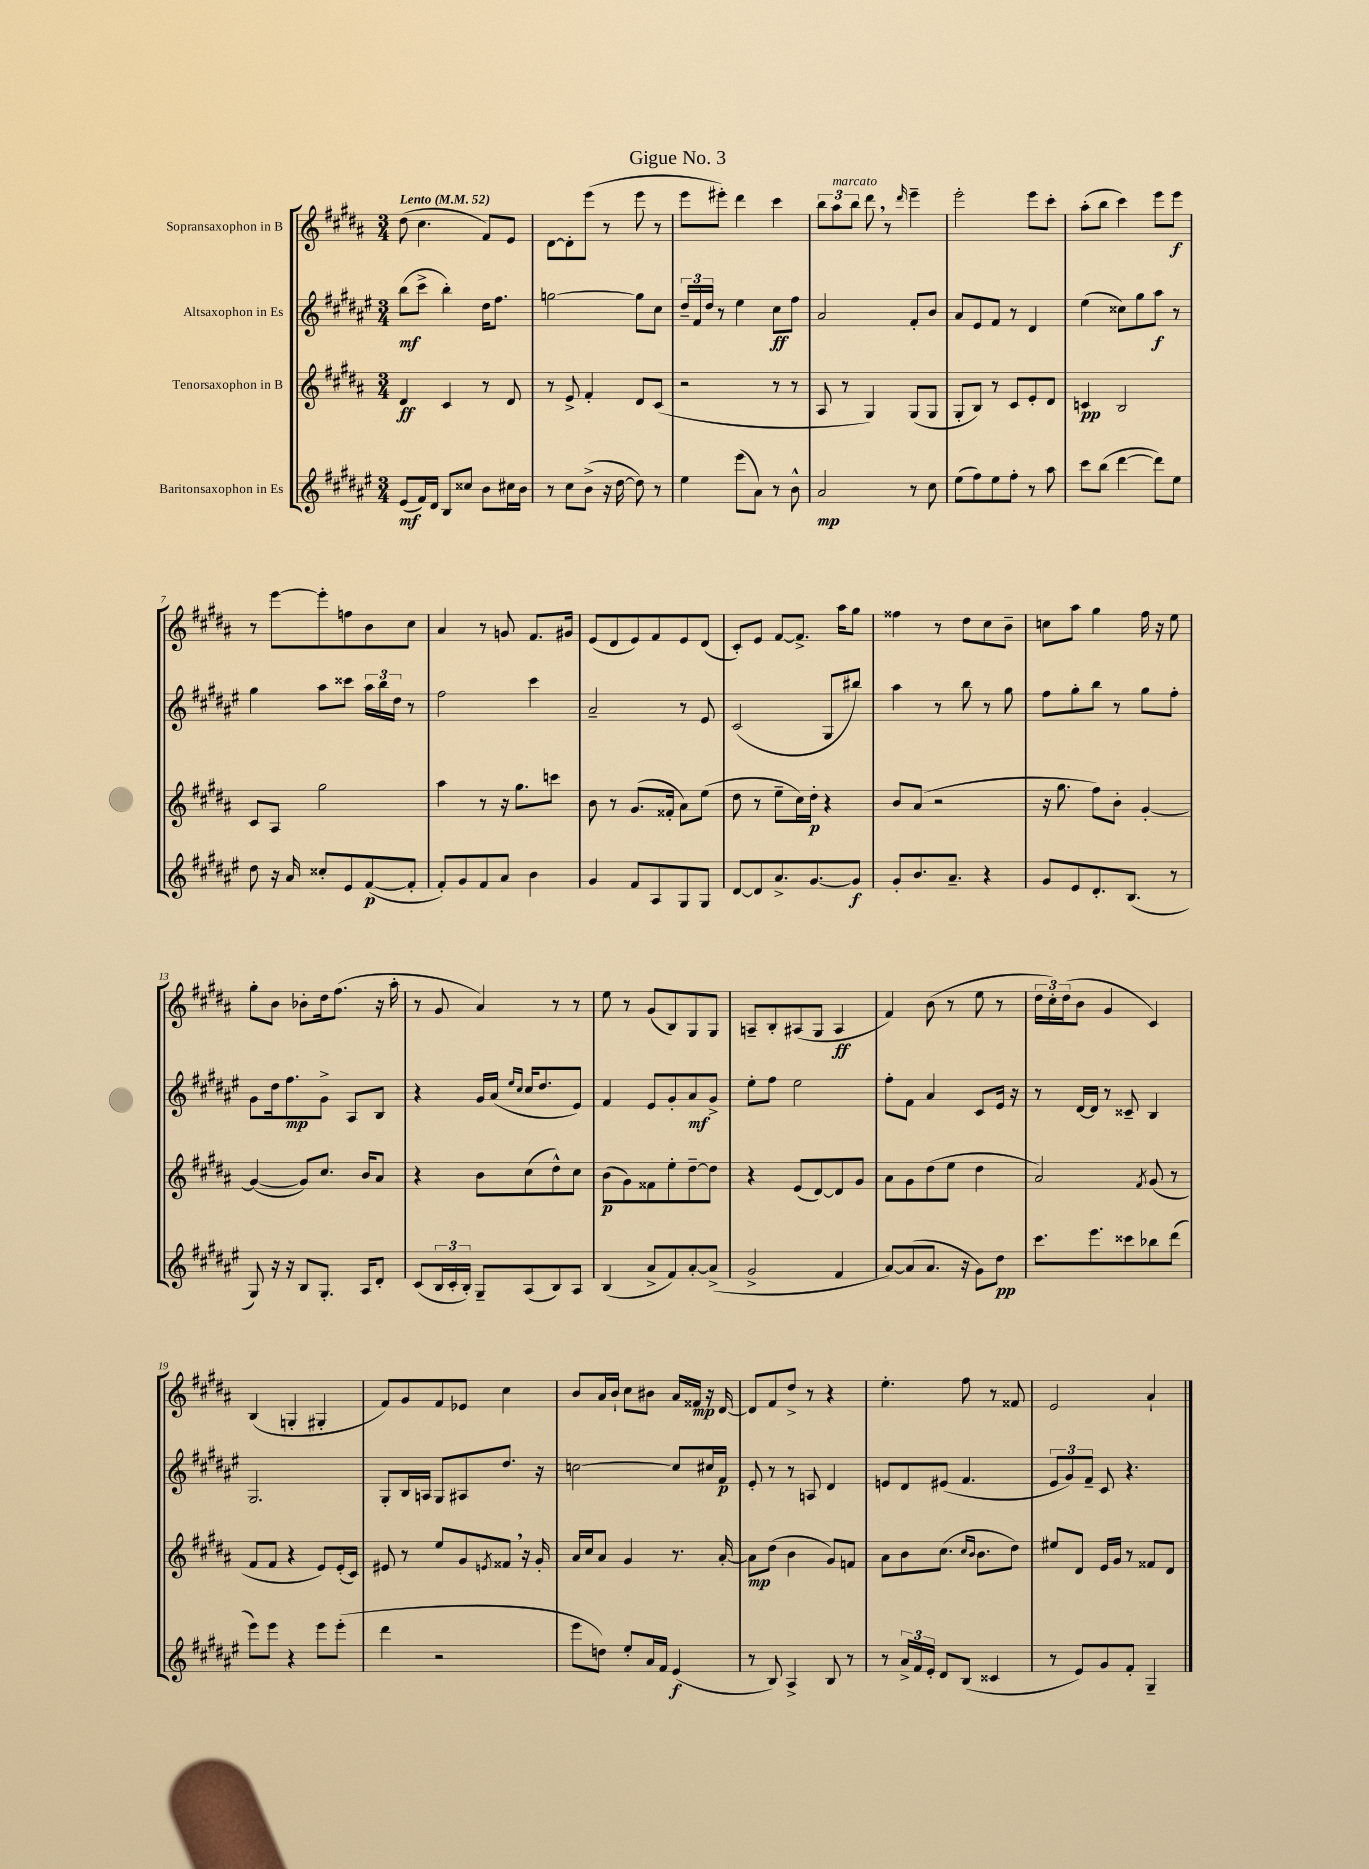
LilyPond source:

\header { title = "Gigue No. 3" }
<<
\new StaffGroup <<
\new Staff = "s0" \with { instrumentName = "Sopransaxophon in B" } {
    \clef treble \key b \major \numericTimeSignature \time 3/4 \tempo "Lento" 4 = 52
    dis''8( cis''4. fis'8) e'8 |
    dis'8~ dis'8-. e'''8( r8 e'''8 r8 |
    e'''8 eis'''8-.) dis'''4 cis'''4 |
    \tuplet 3/2 { b''8 ais''8^\markup { \italic "marcato" } b''8 } dis'''8 \breathe r8 \grace { dis'''16 } e'''4-- |
    e'''2-. e'''8 cis'''8-. |
    ais''8-.( b''8 cis'''4) e'''8 e'''8\f |
    r8 e'''8~ e'''8-. f''8 b'8 cis''8 |
    ais'4 r8 g'8 fis'8. gis'16 |
    e'8( dis'8 e'8) fis'8 e'8 dis'8( |
    cis'8-.) e'8 fis'8~ fis'8.-> ais''16 gis''8 |
    fisis''4 r8 dis''8 cis''8 b'8-- |
    c''8 ais''8 gis''4 fis''16 r16 e''8 |
    gis''8-. b'8 bes'8-. dis''16 fis''8.( r16 ais''16-. |
    r8 gis'8 ais'4) r8 r8 |
    e''8 r8 gis'8( b8) gis8 gis8 |
    a8-- b8-. ais8( gis8 ais4\ff |
    fis'4) b'8( r8 e''8 r8 |
    \tuplet 3/2 { dis''16 cis''16-.) dis''16( } b'8 gis'4 cis'4) |
    b4( g4-. gis4-. |
    fis'8) gis'8 fis'8 ees'8 cis''4 |
    b'8 ais'16 b'16-! cis''8 bis'8 ais'16 fisis'16\mp r16 dis'16~ |
    dis'8 fis'8 dis''8-> r8 r4 |
    e''4.-. fis''8 r8 fisis'8 |
    e'2 ais'4-! \bar "|." |
}
\new Staff = "s1" \with { instrumentName = "Altsaxophon in Es" } {
    \clef treble \key fis \major \numericTimeSignature \time 3/4
    b''8\mf( cis'''8-> b''4-.) dis''16 fis''8. |
    g''2~ g''8 cis''8 |
    \tuplet 3/2 { dis''16-- fis'16 dis''16 } r8 eis''4 cis''8\ff fis''8 |
    ais'2 fis'8-. b'8 |
    ais'8 eis'8 fis'8 r8 dis'4 |
    eis''4( cisis''8) gis''8 ais''8\f r8 |
    gis''4 ais''8 cisis'''8 \tuplet 3/2 { ais''16 b''16 dis''16 } r8 |
    fis''2 cis'''4 |
    ais'2-- r8 eis'8 |
    cis'2( gis8 bis''8) |
    ais''4 r8 b''8 r8 gis''8 |
    fis''8 gis''8-. b''8 r8 gis''8 fis''8-. |
    gis'8 dis''16 fis''8.\mp gis'8-> ais8 b8 |
    r4 gis'16 ais'16( \grace { eis''16 cis''16 } cis''16 dis''8. eis'8) |
    fis'4 eis'8 gis'8-. ais'8\mf gis'8-> |
    eis''8-. fis''8 eis''2 |
    fis''8-. fis'8 ais'4 cis'8 eis'16 r16 |
    r8 dis'16~ dis'16 r8 cisis'8-- b4 |
    gis2. |
    gis8-. b16 a16 gis8 ais8 dis''8. r16 |
    c''2~ c''8 cis''16 fis'16\p |
    eis'8-. r8 r8 a8 dis'4 |
    e'8 dis'8 eis'8( fis'4. |
    \tuplet 3/2 { eis'8 gis'8) fis'8-- } cis'8 r4. \bar "|." |
}
\new Staff = "s2" \with { instrumentName = "Tenorsaxophon in B" } {
    \clef treble \key b \major \numericTimeSignature \time 3/4
    dis'4\ff cis'4 r8 dis'8 |
    r8 e'8-> fis'4-. dis'8 cis'8( |
    r2 r8 r8 |
    ais8 r8 gis4) gis8( gis8 |
    gis8-. b8) r8 cis'8 e'8-. dis'8 |
    c'4\pp b2 |
    cis'8 ais8 gis''2 |
    ais''4 r8 r16 gis''8. c'''8 |
    b'8 r8 gis'8.( fisis'16-. ais'8) e''8( |
    dis''8 r8 e''8-- cis''16) dis''16-.\p r4 |
    b'8 ais'8( r2 |
    r16 gis''8. fis''8) b'8-. gis'4~-. |
    gis'4~( gis'8) cis''8. b'16 ais'8 |
    r4 b'8 cis''8( dis''8-^) cis''8 |
    b'8\p( gis'8) fisis'8 e''8-. dis''8~-- dis''8 |
    r4 e'8( dis'8~) dis'8 gis'8 |
    ais'8 gis'8 dis''8( e''8 dis''4 |
    ais'2) \acciaccatura { fis'8 } gis'8( r8 |
    fis'8 fis'8 r4 e'8) e'16-.( cis'16) |
    eis'8 r8 e''8 gis'8 \acciaccatura { e'8 } fisis'8 \breathe r16 gis'16-. |
    ais'16 cis''16 ais'8 gis'4 r8. ais'16~-. |
    ais'8\mp dis''8( b'4 gis'8) f'8 |
    ais'8 b'8 cis''8.( \grace { cis''16 b'16 } b'8. dis''8) |
    eis''8 dis'8 e'16 gis'16 r8 fisis'8 dis'8 \bar "|." |
}
\new Staff = "s3" \with { instrumentName = "Baritonsaxophon in Es" } {
    \clef treble \key fis \major \numericTimeSignature \time 3/4
    eis'8\mf( fis'16) dis'16 b8 cisis''8 b'8 cis''16 b'16 |
    r8 cis''8 b'8->( r16 dis''16~ dis''8) r8 |
    eis''4 eis'''8( ais'8) r8 b'8-^ |
    ais'2\mp r8 cis''8 |
    eis''8( fis''8) eis''8 fis''8-. r8 ais''8 |
    cis'''8 b''8( dis'''4~ dis'''8) eis''8 |
    dis''8 r16 ais'16 cisis''8-. eis'8 fis'8~\p( fis'8-. |
    fis'8-.) gis'8 fis'8 ais'8 b'4 |
    gis'4 fis'8 ais8 gis8 gis8 |
    dis'8~ dis'8 ais'8.-> gis'8.~ gis'8\f |
    gis'8-. b'8. ais'8.-- r4 |
    gis'8 eis'8 dis'8.-. b8.( r8 |
    gis8) r16 r16 b8 gis8.-. ais16 dis'8-. |
    cis'8( \tuplet 3/2 { b16 cis'16-. b16-.) } gis8-- ais8( b8) ais8 |
    b4( ais'8-> fis'8) ais'8~-. ais'8->( |
    gis'2-> fis'4 |
    ais'8~) ais'8( ais'8. r16 gis'8) dis''8\pp |
    cis'''8. eis'''8. cisis'''8 bes''8 dis'''8( |
    eis'''8) eis'''8 r4 eis'''8 eis'''8-.( |
    dis'''4 r2 |
    eis'''8 d''8) eis''8-. ais'16 fis'16 eis'4\f( |
    r8 b8) ais4-> b8 r8 |
    r8 \tuplet 3/2 { ais'16-> fis'16 eis'16-. } dis'8 b8( cisis'4 |
    r8 eis'8) gis'8 fis'8-. gis4-- \bar "|." |
}
>>
>>
